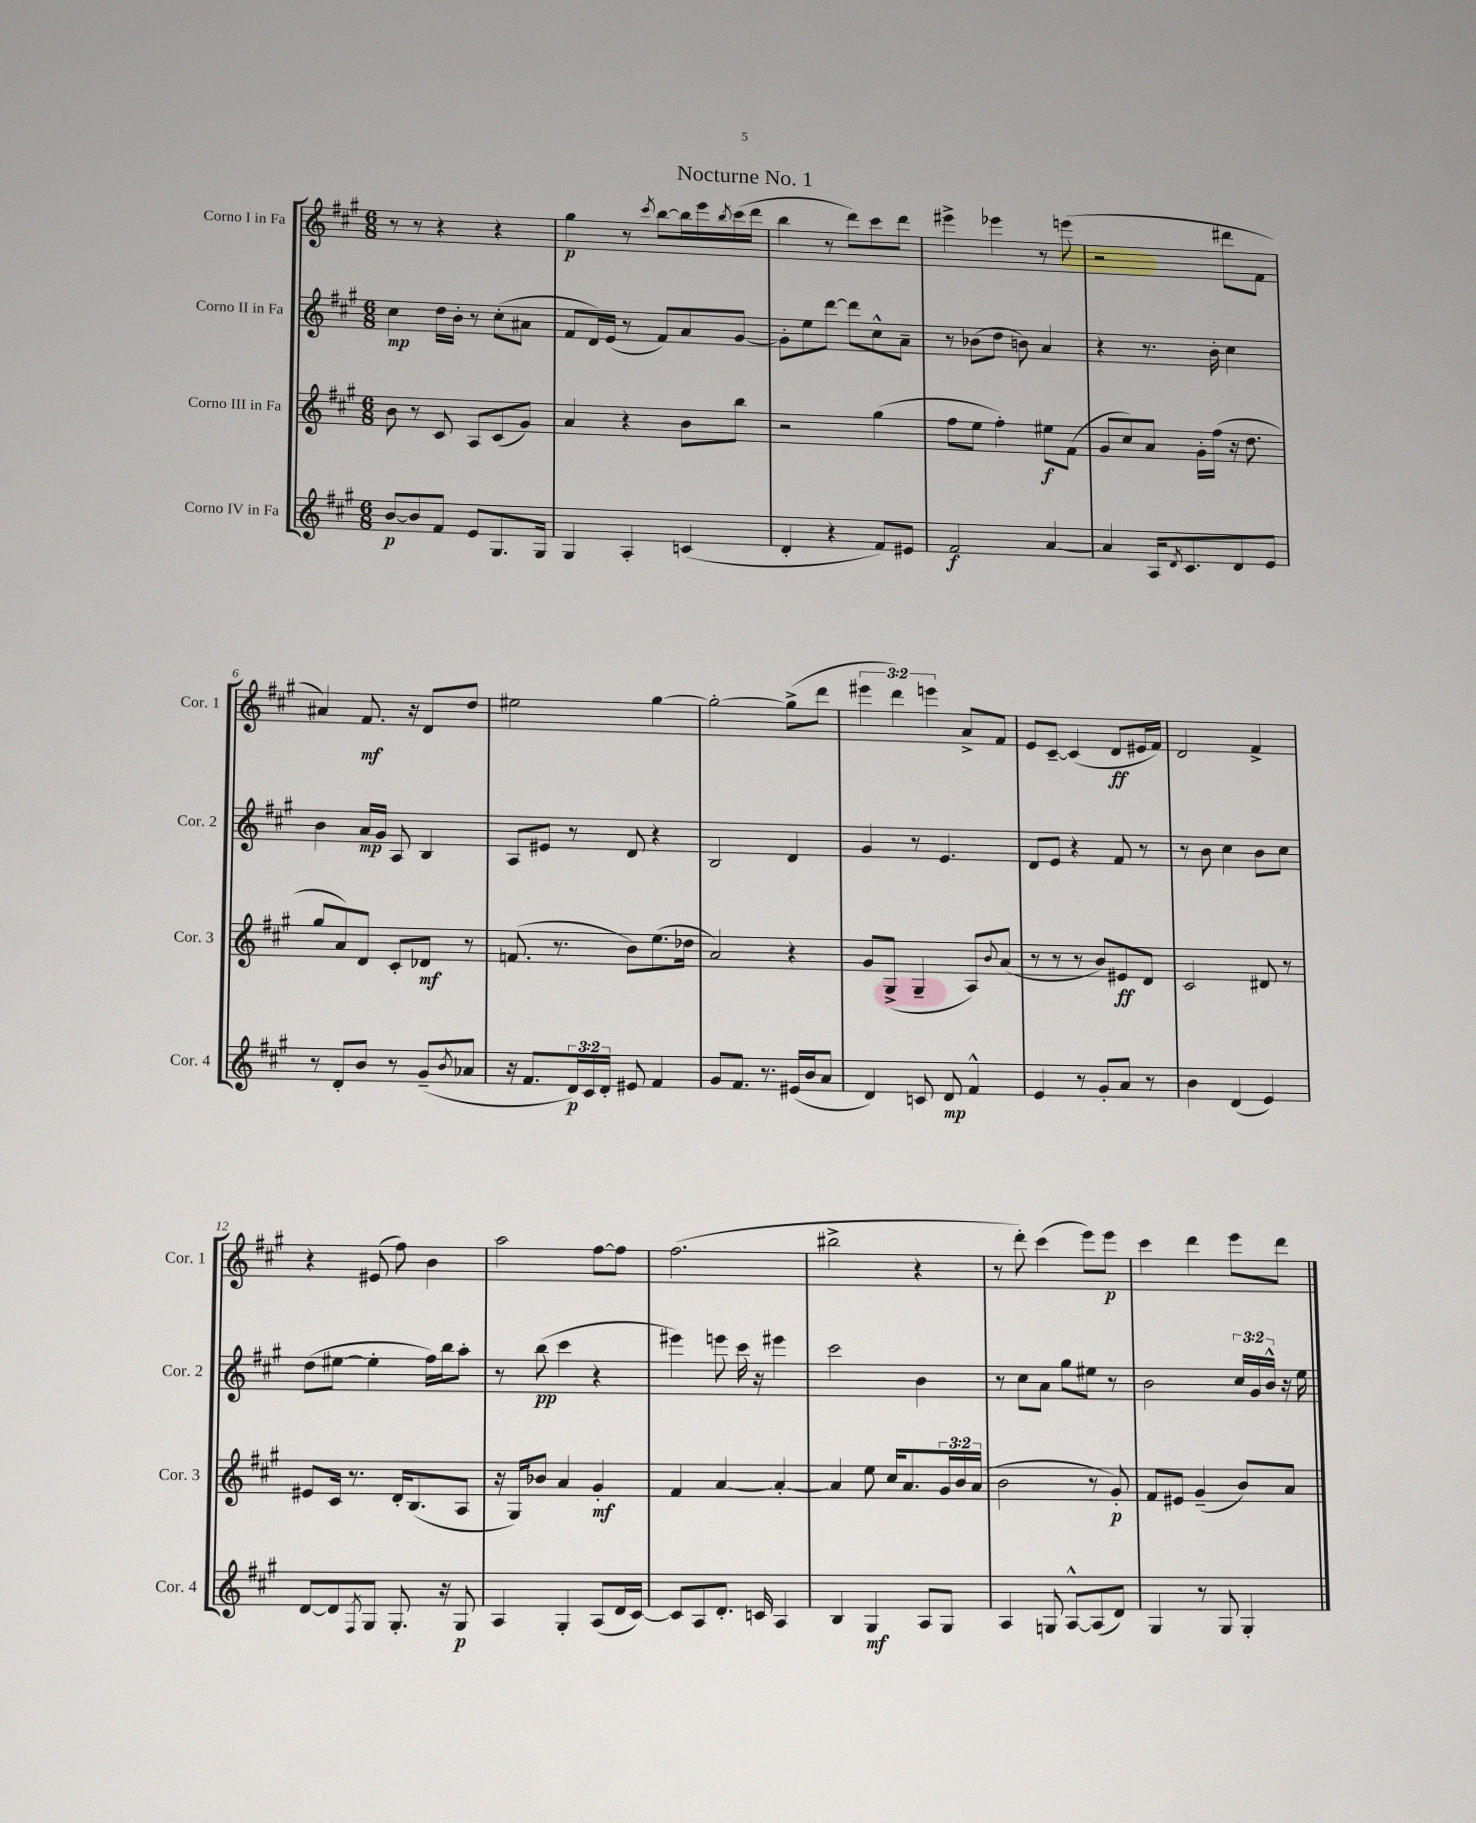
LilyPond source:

\header { title = "Nocturne No. 1" }
<<
\new StaffGroup <<
\new Staff = "s0" \with { instrumentName = "Corno I in Fa" shortInstrumentName = "Cor. 1" } {
    \clef treble \key a \major \numericTimeSignature \time 6/8 \override Staff.TupletNumber.text = #tuplet-number::calc-fraction-text
    r8 r8 r4 r4 |
    gis''4\p r8 \acciaccatura { cis'''8 } b''8~ b''16 e'''16 \acciaccatura { b''8 } cis'''16( d'''16 |
    b''4 r8 d'''8) cis'''8 d'''8 |
    eis'''4-> ees'''4 r8 e'''8( |
    r2 dis'''8 fis'8 |
    ais'4) fis'8.\mf r16 d'8 d''8 |
    eis''2 gis''4~ |
    gis''2~-. gis''8->( d'''8 |
    \tuplet 3/2 { eis'''4 d'''4) e'''4 } a'8-> fis'8 |
    e'8 cis'8~-- cis'4( d'8\ff eis'16 fis'16) |
    d'2 fis'4-> |
    r4 eis'8( fis''8) b'4 |
    a''2 fis''8~ fis''8 |
    fis''2.( |
    bis''2-> r4 |
    r8 d'''8-.) cis'''4( e'''8) e'''8\p |
    cis'''4 d'''4 e'''8 d'''8 \bar "|." |
}
\new Staff = "s1" \with { instrumentName = "Corno II in Fa" shortInstrumentName = "Cor. 2" } {
    \clef treble \key a \major \numericTimeSignature \time 6/8 \override Staff.TupletNumber.text = #tuplet-number::calc-fraction-text
    cis''4\mp d''16 b'16-. r8 cis''8-.( ais'8 |
    fis'8 d'16) e'16( r8 fis'8) a'8 gis'8~ |
    gis'8-. e''8 d'''8~ d'''8 cis''8-^ a'8-- |
    r8 bes'8( d''8 b'8) a'4 |
    r4 r8. b'16-. cis''4 |
    b'4 a'16\mp gis'16 a8 b4 |
    a8 eis'8 r8 d'8 r4 |
    b2 d'4 |
    gis'4 r8 e'4. |
    d'8 e'8 r4 fis'8 r8 |
    r8 b'8 cis''4 b'8 cis''8 |
    d''8( eis''8~ eis''4-. fis''16) b''16 a''8-. |
    r8 b''8\pp( cis'''4 r4 |
    eis'''4) e'''8 cis'''16 r16 eis'''4 |
    cis'''2 b'4 |
    r8 cis''8 a'8 gis''8 eis''8 r8 |
    b'2 \tuplet 3/2 { cis''16 gis'16 b'16-^ } r16 e''16 \bar "|." |
}
\new Staff = "s2" \with { instrumentName = "Corno III in Fa" shortInstrumentName = "Cor. 3" } {
    \clef treble \key a \major \numericTimeSignature \time 6/8 \override Staff.TupletNumber.text = #tuplet-number::calc-fraction-text
    b'8 r8 cis'8 a8 cis'8( gis'8) |
    a'4 r4 b'8 b''8 |
    r2 gis''4( |
    fis''8 e''8 fis''4-.) eis''8\f fis'8( |
    gis'8 cis''8) a'8 gis'16-. fis''16( r16 d''8. |
    gis''8 a'8) d'8 cis'8-. des'8\mf r8 |
    f'8.( r8. b'8) e''8.( des''16 |
    a'2) r4 |
    gis'8 gis8->( gis4-- a8) \appoggiatura { b'8 } a'8( |
    r8 r8 r8 b'8) eis'8\ff d'8 |
    cis'2 dis'8 r8 |
    eis'8 cis'16 r8. d'16-. b8.( a8 |
    r16 gis16) bes'8 a'4 gis'4-.\mf |
    fis'4 a'4~ a'4~-. |
    a'4 e''8 cis''16 a'8. \tuplet 3/2 { gis'16 b'16 a'16( } |
    b'2 r8 gis'8-.\p) |
    fis'8 eis'8 gis'4--( b'8) a'8 \bar "|." |
}
\new Staff = "s3" \with { instrumentName = "Corno IV in Fa" shortInstrumentName = "Cor. 4" } {
    \clef treble \key a \major \numericTimeSignature \time 6/8 \override Staff.TupletNumber.text = #tuplet-number::calc-fraction-text
    b'8~\p b'8 fis'8 e'8 gis8. gis16 |
    gis4 a4-. c'4( |
    d'4-. r4 fis'8) eis'8 |
    fis'2\f a'4~ |
    a'4 a16 \acciaccatura { d'8 } cis'8. d'8 e'8 |
    r8 d'8-. b'8 r8 gis'8--( \acciaccatura { b'8 } aes'8 |
    r16 fis'8. \tuplet 3/2 { d'16\p) cis'16 d'16-. } eis'8 fis'4 |
    gis'8 fis'8. r8. eis'16( b'16 a'8 |
    d'4) c'8 d'8\mp fis'4-^ |
    e'4 r8 gis'8-. a'8 r8 |
    b'4 d'4( e'4) |
    d'8~ d'8 \acciaccatura { fis8 } gis8 gis8.-. r16 gis8\p |
    a4 gis4-. a8( d'16 cis'16~) |
    cis'8 a8 d'8.-. c'16 a4 |
    b4 gis4\mf a8 gis8 |
    a4 g8 a8~-^ a8( d'8) |
    gis4 r8 gis8 gis4-. \bar "|." |
}
>>
>>
